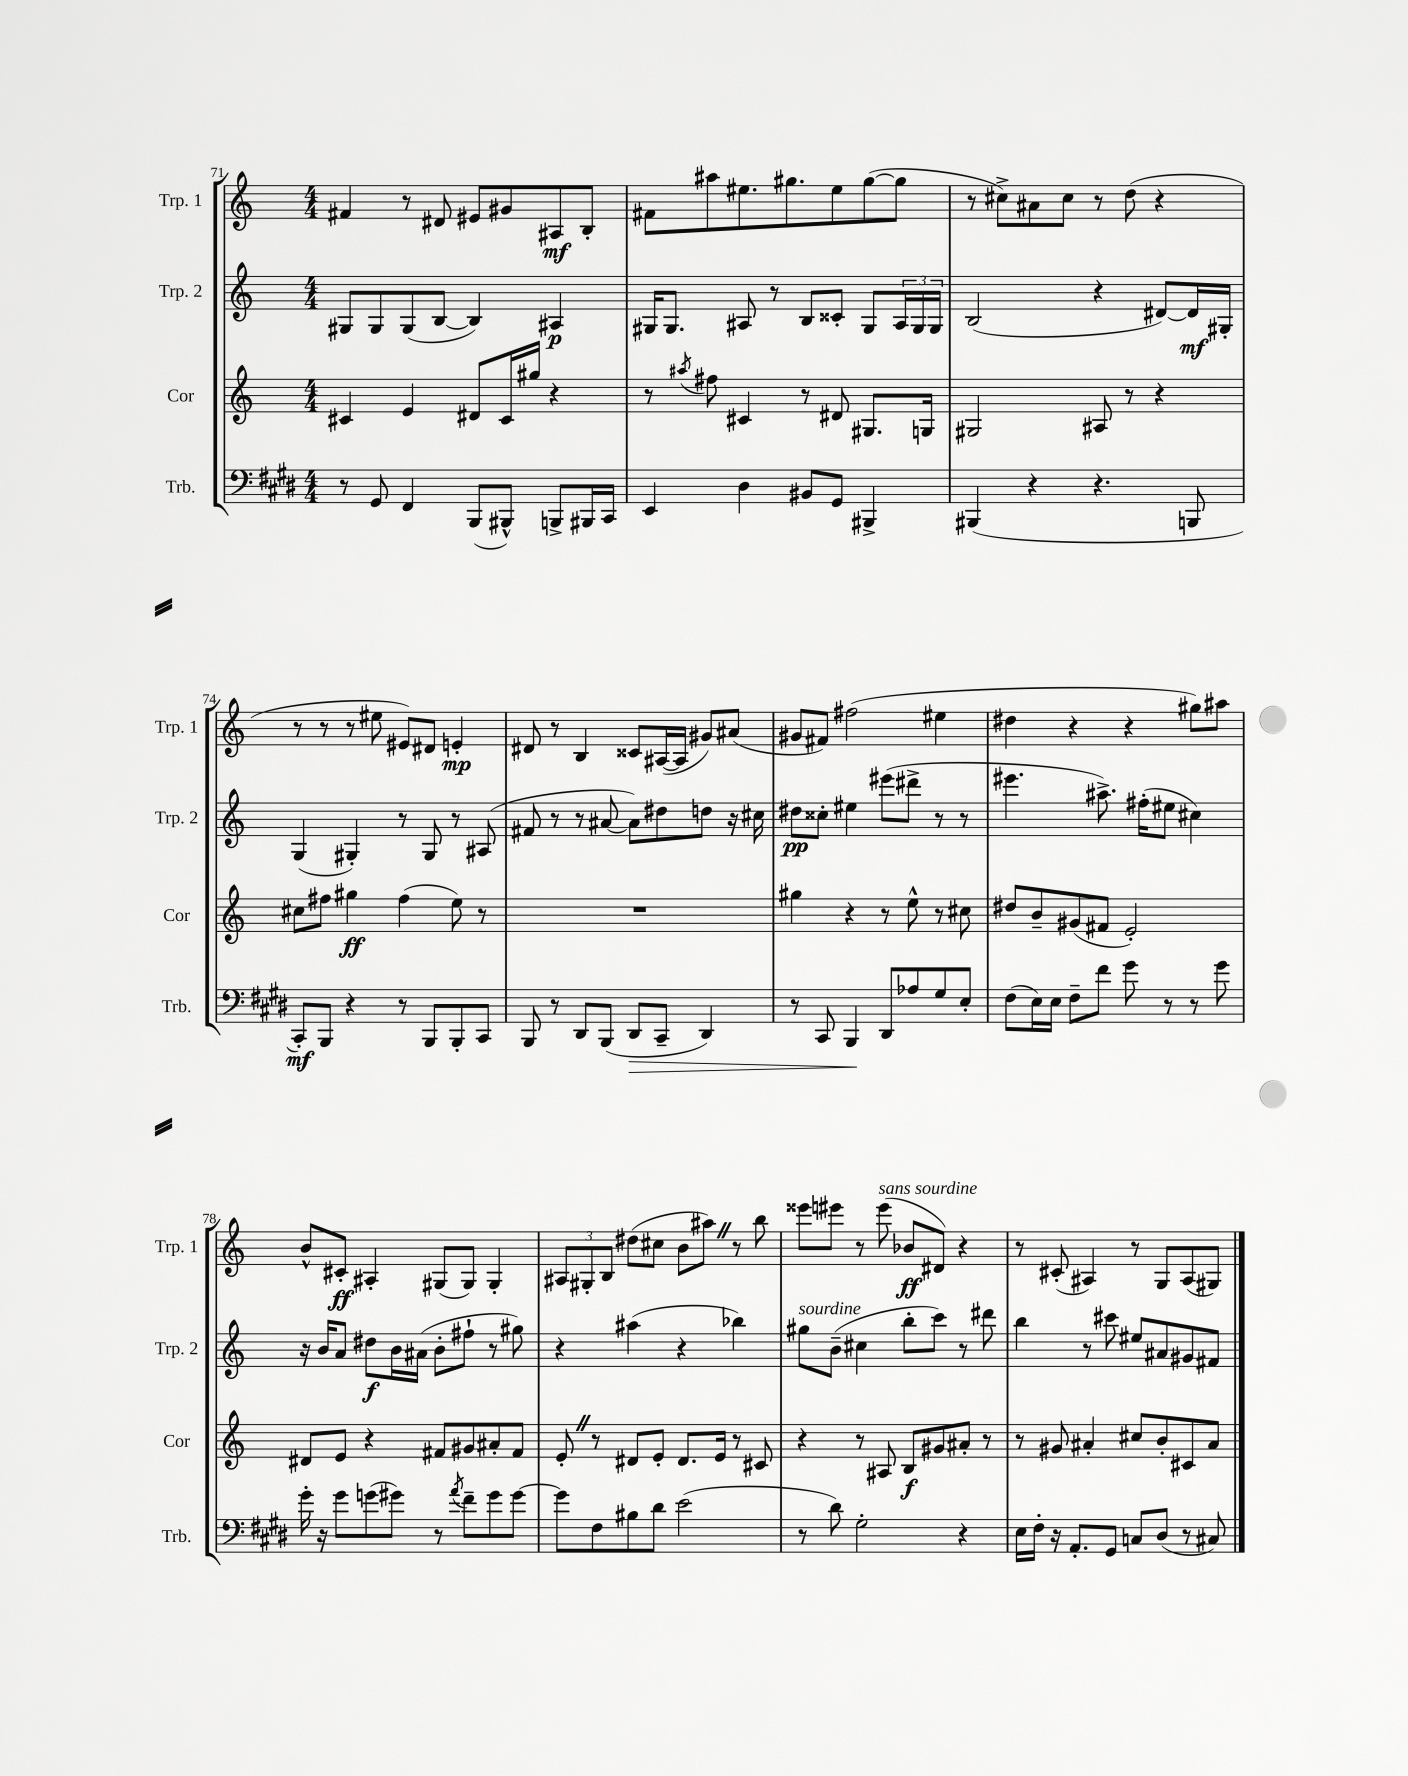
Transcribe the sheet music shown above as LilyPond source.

<<
\new StaffGroup <<
\new Staff = "s0" \with { instrumentName = "Trp. 1" shortInstrumentName = "Trp. 1" } {
    \clef treble \key c \major \numericTimeSignature \time 4/4
    fis'4 r8 dis'8 eis'8 gis'8 ais8\mf b8-. |
    fis'8 ais''8 eis''8. gis''8. eis''8 gis''8~( gis''8 |
    r8 cis''8->) ais'8 cis''8 r8 d''8( r4 |
    r8 r8 r8 eis''8 eis'8) dis'8 e'4-.\mp |
    dis'8 r8 b4 cisis'8 ais16~( ais16 gis'8) ais'8( |
    gis'8 fis'8) fis''2( eis''4 |
    dis''4 r4 r4 gis''8) ais''8 |
    b'8-^ cis'8-.\ff ais4-. gis8( gis8) gis4-. |
    \tuplet 3/2 { ais8 gis8-. b8 } dis''8( cis''8 b'8 ais''8) \once \override BreathingSign.text = \markup { \musicglyph "scripts.caesura.straight" } \breathe r8 b''8 |
    eisis'''8 eis'''8 r8 eis'''8^\markup { \italic "sans sourdine" }( bes'8\ff dis'8) r4 |
    r8 cis'8-.( ais4) r8 g8 ais8( gis8) \bar "|." |
}
\new Staff = "s1" \with { instrumentName = "Trp. 2" shortInstrumentName = "Trp. 2" } {
    \clef treble \key c \major \numericTimeSignature \time 4/4
    gis8 gis8 gis8( b8~ b4) ais4\p |
    gis16 gis8. ais8 r8 b8 cisis'8-. gis8 \tuplet 3/2 { ais16 gis16 gis16 } |
    b2( r4 dis'8~) dis'16\mf gis16-. |
    g4( gis4-.) r8 gis8 r8 ais8( |
    fis'8 r8 r8 ais'8~ ais'8) dis''8 d''8 r16 cis''16 |
    dis''8\pp cisis''8-. eis''4 eis'''8( dis'''8-> r8 r8 |
    eis'''4. ais''8.->) fis''16-.( eis''8 cis''4) |
    r16 b'16 a'8 dis''8\f b'16 ais'16( b'8-. fis''8-! r8 gis''8) |
    r4 ais''4( r4 bes''4) |
    gis''8^\markup { \italic "sourdine" } b'8--( cis''4 b''8-. c'''8) r8 dis'''8 |
    b''4 r8 cis'''8 eis''8 ais'8 gis'8 fis'8 \bar "|." |
}
\new Staff = "s2" \with { instrumentName = "Cor" shortInstrumentName = "Cor" } {
    \clef treble \key c \major \numericTimeSignature \time 4/4
    cis'4 e'4 dis'8 cis'16 gis''16 r4 |
    r8 \acciaccatura { ais''8 } fis''8 cis'4 r8 dis'8 gis8. g16 |
    gis2 ais8 r8 r4 |
    cis''8 fis''8 gis''4\ff fis''4( e''8) r8 |
    R1 |
    gis''4 r4 r8 e''8-^ r8 cis''8 |
    dis''8 b'8-- gis'8( fis'8 e'2-.) |
    dis'8 e'8 r4 fis'8 gis'8 ais'8-. fis'8 |
    e'8-. \once \override BreathingSign.text = \markup { \musicglyph "scripts.caesura.straight" } \breathe r8 dis'8 e'8-. dis'8. e'16 r8 cis'8 |
    r4 r8 ais8 b8\f gis'8 ais'8-. r8 |
    r8 gis'8 ais'4-. cis''8 b'8-. cis'8 ais'8 \bar "|." |
}
\new Staff = "s3" \with { instrumentName = "Trb." shortInstrumentName = "Trb." } {
    \clef bass \key e \major \numericTimeSignature \time 4/4
    r8 gis,8 fis,4 b,,8( bis,,8-^) b,,8-> bis,,16 cis,16 |
    e,4 dis4 bis,8 gis,8 bis,,4-> |
    bis,,4( r4 r4. b,,8 |
    cis,8-.\mf) b,,8 r4 r8 b,,8 b,,8-. cis,8 |
    b,,8 r8 dis,8 b,,8( dis,8\> cis,8-- dis,4) |
    r8 cis,8 b,,4\! dis,8 aes8 gis8 e8-. |
    fis8( e16) e16 fis8-- fis'8 gis'8 r8 r8 gis'8 |
    gis'16-. r16 gis'8 g'8( gis'8) r8 \acciaccatura { a'8 } fis'8-- gis'8 gis'8~ |
    gis'8 fis8 bis8 dis'8 e'2( |
    r8 dis'8) gis2-. r4 |
    e16 fis16-. r16 a,8.-. gis,8 c8 dis8( r8 cis8) \bar "|." |
}
>>
>>
\layout { \context { \Score currentBarNumber = #71 } }
